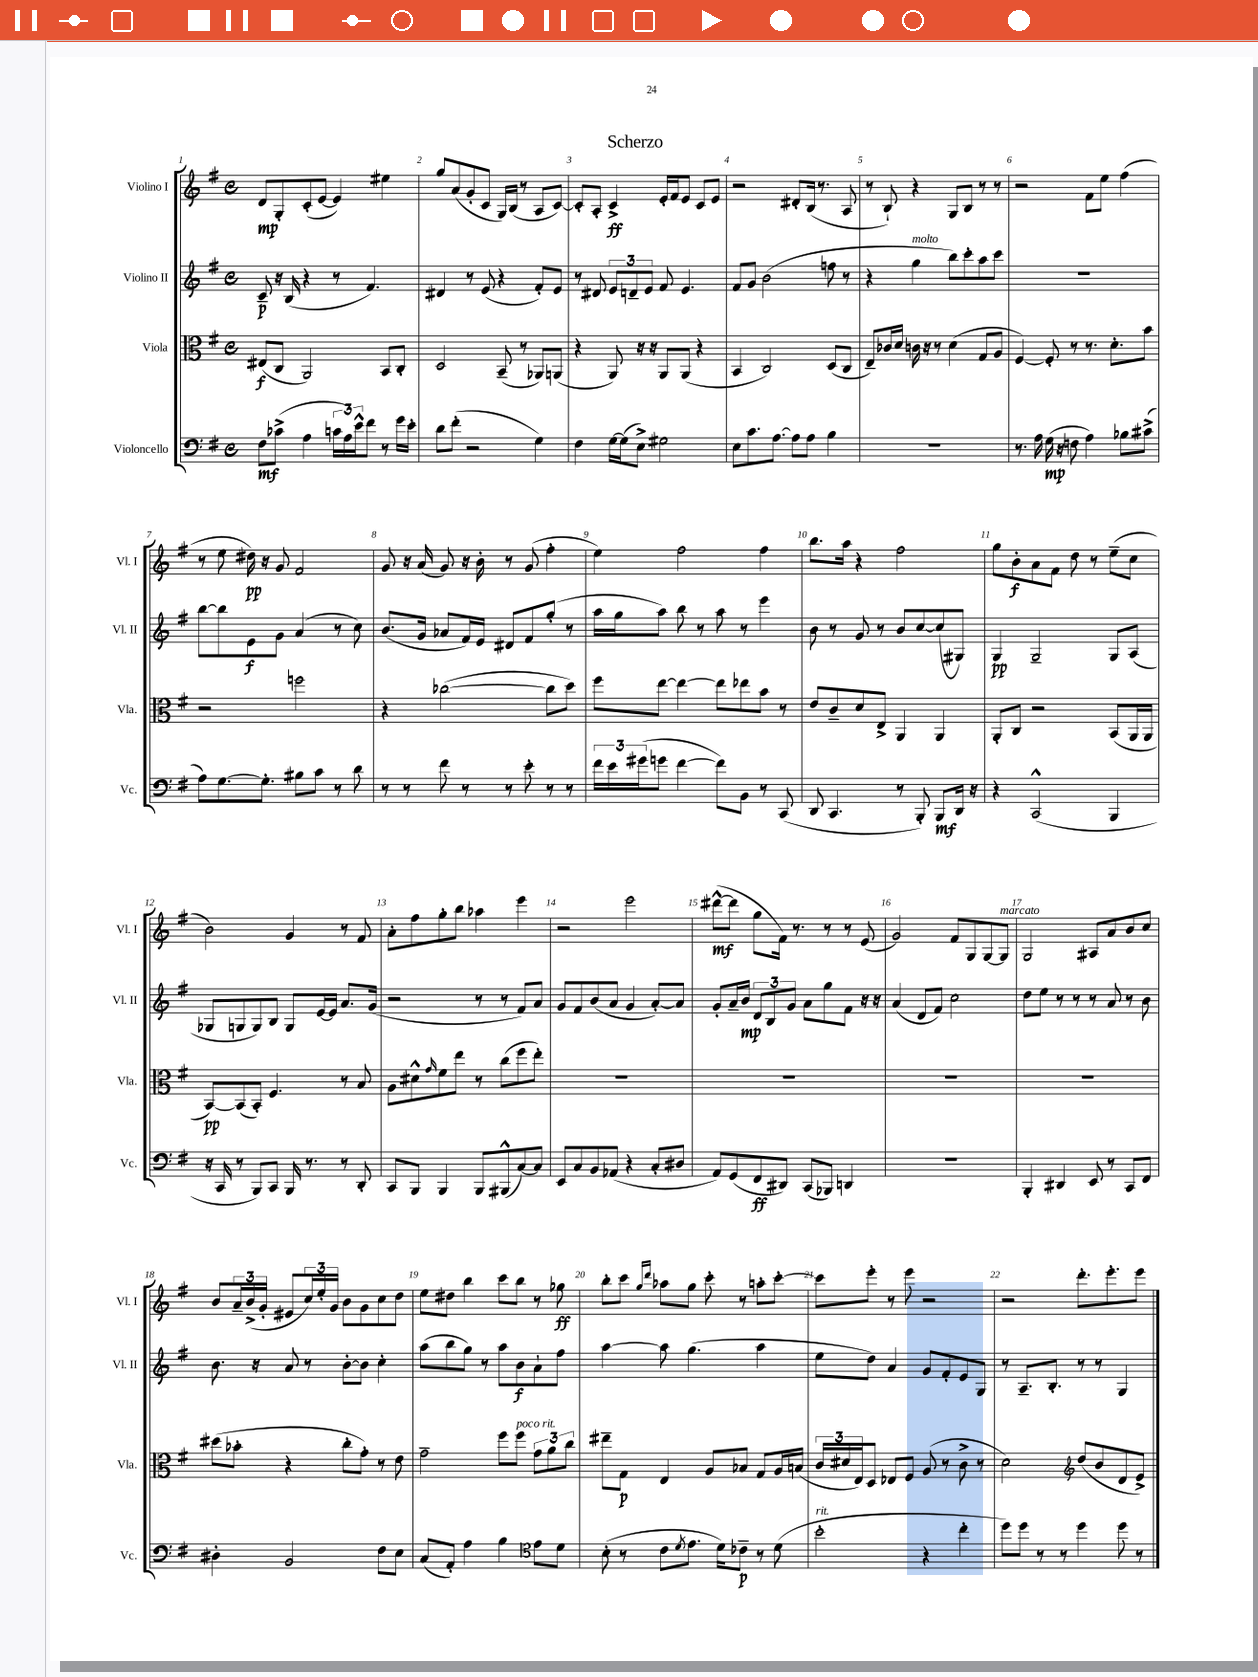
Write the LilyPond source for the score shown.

\header { title = "Scherzo" }
<<
\new StaffGroup <<
\new Staff = "s0" \with { instrumentName = "Violino I" shortInstrumentName = "Vl. I" } {
    \clef treble \key g \major \defaultTimeSignature \time 4/4
    d'8\mp g8-. c'8-.( e'8~ e'4) eis''4 |
    g''8 a'8( g'8-. c'8 g16) b16( r8 a8 c'8~) |
    c'8-. a8-. c'4->\ff e'16-. fis'16 e'8 c'8 e'8 |
    r2 dis'8-. b16( r8. a8 |
    r8 b8-!) r4 g8 b8 r8 r8 |
    r2 fis'8 e''8 fis''4( |
    r8 e''8 dis''16\pp) r16 g'8 fis'2 |
    g'8 r16 a'16( g'8) r16 b'16-. r8 g'8( fis''4-. |
    e''4) fis''2 fis''4 |
    b''8. a''16 r4 fis''2 |
    g''8 b'8-.\f a'8 fis'8 d''8 r8 e''8--( c''8 |
    b'2) g'4 r8 fis'8 |
    a'8-. fis''8 g''8-. b''8 aes''4 e'''4 |
    r2 e'''2 |
    dis'''8~-^\mf( dis'''8 g''8 fis'16) r8. r8 r8 e'8( |
    g'2) fis'8 g8 g8~ g8^\markup { \italic "marcato" } |
    g2 ais8 a'8 b'8 c''8 |
    b'8 \tuplet 3/2 { a'16-- b'16->( g'16-. } eis'8 \tuplet 3/2 { c''16) e''16-. g'16 } b'8 g'8 c''8 d''8 |
    e''8 dis''8 b''4 c'''8 b''8 r8 ges''8\ff |
    b''8-. c'''8 \grace { g''16 d'''16 } aes''8 g''8 c'''8-. r8 a''8-. c'''8~-. |
    c'''8 e'''8-. r8 e'''8 r2 |
    r2 d'''8.-. e'''8.-. e'''8 \bar "|." |
}
\new Staff = "s1" \with { instrumentName = "Violino II" shortInstrumentName = "Vl. II" } {
    \clef treble \key g \major \defaultTimeSignature \time 4/4
    c'8--\p r16 b16( r4 r8 fis'4.) |
    dis'4 r8 e'8( r4 fis'8-.) e'8 |
    r8 dis'8 \tuplet 3/2 { e'8 d'8-- e'8 } fis'8 e'4. |
    fis'8 g'8 b'2( f''8 r8 |
    r4 g''4^\markup { \italic "molto" } b''8) c'''8-. a''8 c'''8 |
    R1 |
    b''8~ b''8 e'8\f g'8 a'4( r8 c''8) |
    b'8.( g'16 aes'8 fis'16) e'16 dis'8 fis'8 g''8-.( r8 |
    a''16 g''16 a''8) b''8 r8 a''8 r8 e'''4 |
    b'8 r8 g'8 r8 b'8 c''8~ c''8( gis8) |
    g4\pp g2-- g8 a8( |
    ges8 g8 g8) b8 g8 e'16~ e'16 a'8. g'16( |
    r2 r8 r8 fis'8) a'8 |
    g'8 fis'8 b'8( a'8 g'4 a'8~-.) a'8 |
    g'8-. a'16-- b'16\mp \tuplet 3/2 { d'8 b8 g'8 } a'8 g''8 fis'8 r16 r16 |
    a'4( d'8 fis'8) c''2 |
    d''8 e''8 r8 r8 r8 a'8 r8 b'8 |
    b'8. r16 a'8 r8 b'8~-. b'8 c''4-. |
    a''8( b''8 g''8) r8 a''8 b'8\f a'8-! fis''8 |
    a''4~ a''8 g''4.( a''4 |
    e''8 d''8) a'4 g'8 fis'8-. e'8 g8 |
    r8 a8.-- b8.-. r8 r8 g4 \bar "|." |
}
\new Staff = "s2" \with { instrumentName = "Viola" shortInstrumentName = "Vla." } {
    \clef alto \key g \major \defaultTimeSignature \time 4/4
    eis8\f( c8 a,2) b,8 c8-. |
    d2 b,8--( r8 aes,8) a,8( |
    r4 a,8) r16 r16 a,8 a,8( r4 |
    b,4 c2) d8( c8 |
    e8--) ces'16 d'16 c'16 r16 r8 d'4( g8 a8 |
    fis4~) fis8-. r8 r8. d'8.-. b'8 |
    r2 f''2 |
    r4 ces''2~( ces''8 d''8) |
    fis''8 e''8~ e''4~ e''8 ees''8 b'8 r8 |
    e'8 c'8-- d'8 e8-> a,4 a,4 |
    a,8-. c8 r2 b,8( a,16 a,16 |
    b,8~\pp) b,8( b,8-.) fis4. r8 b8 |
    a8 dis'8-^ \grace { g'16 } fis'8 e''8 r8 c''8( fis''8 e''8-.) |
    R1 |
    R1 |
    R1 |
    R1 |
    dis''8( bes'8-. r4 c''8-. g'8-.) r8 e'8 |
    g'2-- fis''8 fis''8^\markup { \italic "poco rit." } \tuplet 3/2 { g'8 a'8 c''8 } |
    eis''8-- g8\p e4 a8 bes8 g8 a16 b16( |
    \tuplet 3/2 { c'16 dis'16 e16) } d8 ees8 fis8 a8( r8 c'8-> r8 |
    d'2) \clef treble d''8( b'8 d'8 e'8->) \bar "|." |
}
\new Staff = "s3" \with { instrumentName = "Violoncello" shortInstrumentName = "Vc." } {
    \clef bass \key g \major \defaultTimeSignature \time 4/4
    fis8\mf ces'8->( a4 \tuplet 3/2 { c'16 a16) e'16-^ } fis'8 r8 g'16 e'16-. |
    d'8 fis'8-.( r2 g4) |
    fis4 g16~ g16( e8->) gis2 |
    e8 c'8. a8.~ a8 a8 b4 |
    R1 |
    r8. a16 g16\mp( r16 f8 a4) bes8 cis'8->( |
    a8) g8.~ g8.-. bis8 c'8 r8 d'8 |
    r8 r8 fis'8 r8 r8 e'8-. r8 r8 |
    \tuplet 3/2 { fis'16 e'16 gis'16( } g'8 fis'4~ fis'8) b,8 r8 c,8( |
    d,8 c,4. r8 b,,8-.) b,,8\mf d,16 r16 |
    r4 c,2-^( b,,4 |
    r16 c,16 r8 b,,8) c,8 b,,16 r8. r8 d,8-. |
    c,8 b,,8 b,,4 b,,8 bis,,8-^( c8~) c8 |
    e,8 c8 b,8 aes,8( r4 c8-. dis8 |
    a,8) g,8( fis,8\ff dis,8) c,8( bes,,8) d,4 |
    R1 |
    b,,4-. dis,4 e,8 r8 c,8 fis,8 |
    dis4-. b,2 fis8 e8 |
    c8( a,8-.) a4 b4 \clef tenor e'8 d'8 |
    b8-.( r8 c'8 \acciaccatura { d'8 } e'8. d'16) ces'8--\p r8 d'8( |
    b'2-.^\markup { \italic "rit." } r4 c''4-. |
    d''8) d''8 r8 r8 d''4 d''8 r8 \bar "|." |
}
>>
>>
\layout { \context { \Score \override BarNumber.break-visibility = ##(#f #t #t) barNumberVisibility = #all-bar-numbers-visible } }
